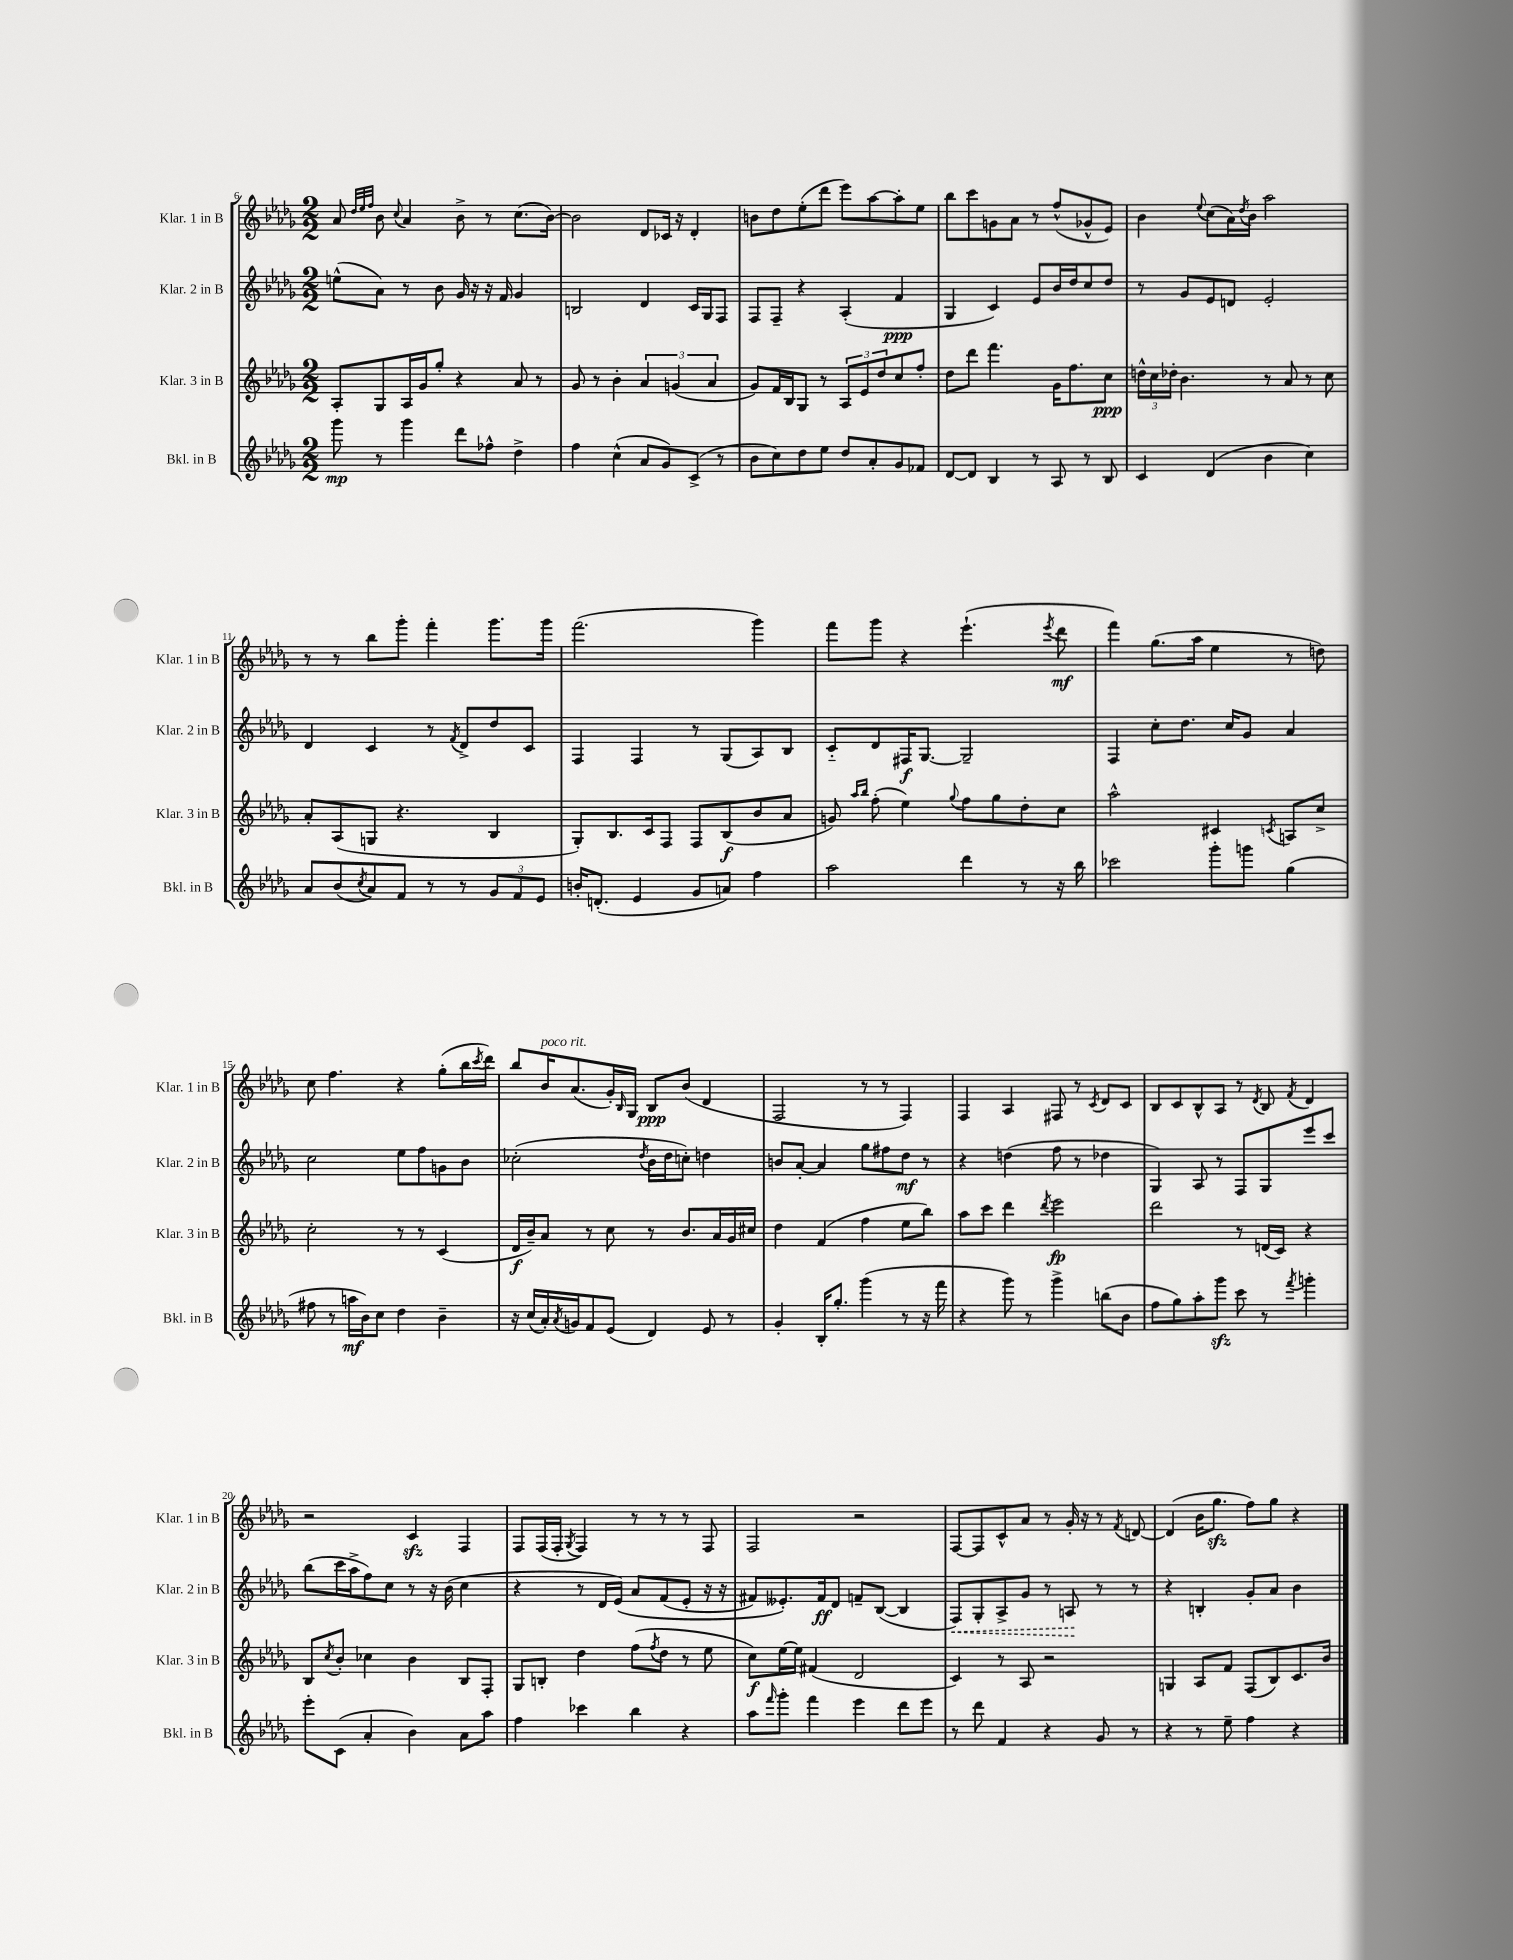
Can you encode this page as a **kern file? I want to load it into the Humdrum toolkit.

**kern	**kern	**kern	**kern
*staff4	*staff3	*staff2	*staff1
*clefG2	*clefG2	*clefG2	*clefG2
*k[b-e-a-d-g-]	*k[b-e-a-d-g-]	*k[b-e-a-d-g-]	*k[b-e-a-d-g-]
*M2/2	*M2/2	*M2/2	*M2/2
8ggg-	8A-'	(8ee^^	8a-
.	.	.	32qqdd-
.	.	.	32qqee-
.	.	.	32qqff
8r	8G-	8a-)	8b-
.	.	.	8qqcc
4ggg-	16A-	8r	4a-
.	16g-	.	.
.	8gg-'	8b-	.
8ddd-	4r	16g-	8b-^
.	.	16r	.
8ff-^^	.	16r	8r
.	.	16f	.
4dd-^	8a-	4g-	(8.cc
.	8r	.	.
.	.	.	[16b-)
=	=	=	=
4ff	8g-	2B	2b-]
.	8r	.	.
(4cc^^	4b-'	.	.
8a-	6a-	4d-	8d-
8g-)	.	.	16c-
.	(6g	.	.
.	.	.	16r
(8c^	.	16c	4d-'
.	.	16G-	.
.	6a-	.	.
8r	.	8F	.
=	=	=	=
8b-	8g-)	8F	8b
8cc)	16f	8F~	8dd-
.	16B-	.	.
8dd-	8G-	4r	(8ee-'
8ee-	8r	.	8ddd-
8dd-	12A-	(4A-'	8eee-)
.	12e-	.	.
8a-'	.	.	[8aa-
.	12dd-	.	.
8g-	8cc	4f	8aa-']
8f-	8ff'	.	8ee-
=	=	=	=
[8d-	8dd-	4G-	8bb-
8d-]	8ddd-	.	8ccc
4B-	4.fff	4c)	8g
.	.	.	8a-
8r	.	8e-	8r
8A-	16g-	16b-	(8ff^^
.	8.ff	16dd-	.
8r	.	8cc	8g-^^
8B-	8cc	8dd-	8e-)
=	=	=	=
4c	24dd^^	8r	4b-
.	24cc	.	.
.	24dd-'	.	.
.	4.b-	8g-	.
.	.	.	8qqee-
(4d-	.	8e-	(8cc
.	.	8d	16a-)
.	.	.	8qdd-
.	.	.	16b-
4b-	8r	2e-'	2aa-
.	8a-	.	.
4cc)	8r	.	.
.	8cc	.	.
=	=	=	=
8a-	8a-'	4d-	8r
(8b-	(8A-	.	8r
8qcc	.	.	.
8a-)	8G	4c	8bb-
8f	4.r	.	8ggg-'
8r	.	8r	4fff'
.	.	8qf	.
8r	.	8d-^	.
12g-	4B-	8dd-	8.ggg-
12f	.	.	.
.	.	8c	.
12e-	.	.	.
.	.	.	16ggg-
=	=	=	=
16b'	8G-')	4F	(2.fff
(8.d'	.	.	.
.	8.B-	.	.
4e-	.	4F	.
.	16c	.	.
.	8F	.	.
8g-	8F	8r	.
8a)	(8B-	(8G-	.
4ff	8b-	8A-)	4ggg-)
.	8a-	8B-	.
=	=	=	=
2aa-	8g)	8c'~	8fff
.	16qqaa-	.	.
.	16qqbb-	.	.
.	(8ff'	8d-	8ggg-
.	4ee-)	16F#	4r
.	.	[8.G-	.
.	8qqgg-	.	.
4ddd-	8ff	2G-~]	(4.eee-`
.	8gg-	.	.
8r	8dd-'	.	.
.	.	.	8qeee-
16r	8cc	.	8ddd-
16bb-	.	.	.
=	=	=	=
2ccc-	2aa-^^	4F	4fff)
.	.	8cc'	(8.gg-
.	.	8.dd-	.
.	.	.	16aa-
8ggg-'	4c#	.	4ee-
.	.	16cc	.
8ggg	.	8g-	.
.	8qc	.	.
(4gg-	8A	4a-	8r
.	8cc^	.	8dd)
=	=	=	=
8ff#	2cc'	2cc	8cc
8r	.	.	4.ff
16aa	.	.	.
16b-)	.	.	.
8cc	.	.	.
4dd-	8r	8ee-	4r
.	8r	8ff	.
4b-~	(4c	8g	(8gg-'
.	.	8b-	16bb-
.	.	.	8qccc
.	.	.	16ddd-)
=	=	=	=
16r	16d-	(2cc-'	8bb-
(16cc	16b-~)	.	.
16a-')	8a-	.	16b-
8qa-	.	.	.
16g	.	.	(8.a-
8f	8r	.	.
(8e-	8cc	.	16g-')
.	.	.	16qqB-
.	.	.	16G-
.	.	8qdd-	.
4d-)	8r	16b-	8B-
.	.	16dd-	.
.	8.b-	8cc')	(8b-
8e-	.	4dd	4d-
.	16a-	.	.
8r	16g-	.	.
.	16cc#	.	.
=	=	=	=
4g-'	4dd-	8b	2F
.	.	[8a-'	.
16B-'	(4f	4a-]	.
8.gg-'	.	.	.
(4ggg-	4ff	8gg-	8r
.	.	8ff#	8r
8r	8ee-	8dd-	4F)
16r	8bb-)	8r	.
16fff	.	.	.
=	=	=	=
4r	8aa-	4r	4F
.	8ccc	.	.
8ggg-)	4ddd-	(4dd	4A-
8r	.	.	.
.	8qddd-	.	.
4ggg-^	2eee-	8ff	8F#
.	.	8r	8r
.	.	.	8qc
(8bb	.	4dd-	8d-
8b-	.	.	8c
=	=	=	=
8ff	2ddd-	4G-)	8B-
8gg-)	.	.	8c
8aa-'	.	8A-	8B-^^
8ggg-	.	8r	8A-
8ccc	8r	8F	8r
.	.	.	8qd-
8r	(16d	8G-	8B-
.	16c)	.	.
8qfff	.	.	8qf
4ggg'	4r	8eee-	4d-
.	.	8ccc	.
=	=	=	=
8eee-'	8B-	(8bb-	2r
.	8qcc	.	.
(8c	8b-'	16ccc	.
.	.	16aa-^	.
4a-'	4cc-	8ff)	.
.	.	8cc	.
4b-)	4b-	8r	4c
.	.	16r	.
.	.	(16b-	.
8a-	8B-	4cc	4F
8aa-	8F'	.	.
=	=	=	=
4ff	8G-	4r	8F
.	8B'	.	(16F
.	.	.	16F'
.	.	.	8qG-
4ccc-	4dd-	8r	4F)
.	.	16d-	.
.	.	&(16e-)	.
4bb-	(8ff	8a-	8r
.	8qff	.	.
.	8dd-	(8f	8r
4r	8r	8e-'	8r
.	8ee-	16r	8F
.	.	16r	.
=	=	=	=
8aa-	8cc)	8f#)	2F
16qqfff	.	.	.
8ggg-'	[16ee-	8.e--'&)	.
.	16ee-]	.	.
4fff	(4f#	.	.
.	.	16f#	.
.	.	8d-	.
4eee-	2d-	8f~	2r
.	.	([8B-	.
8ddd-	.	4B-]	.
8eee-	.	.	.
=	=	=	=
8r	4c)	8F)	[8F
8ddd-	.	8G-'	8F]
4f	8r	8A-^	8c^^
.	8A-	8g-	8a-
4r	2r	8r	8r
.	.	8A	16g-'
.	.	.	16r
8g-	.	8r	8r
.	.	.	8qf
8r	.	8r	[8d
=	=	=	=
4r	4G	4r	(4d]
8r	8A-	4B'	16b-
.	.	.	8.gg-
8ee-~	8f	.	.
4ff	(8F	8g-'	8ff)
.	8B-)	8a-	8gg-
4r	8.c	4b-	4r
.	16b-	.	.
==	==	==	==
*-	*-	*-	*-
